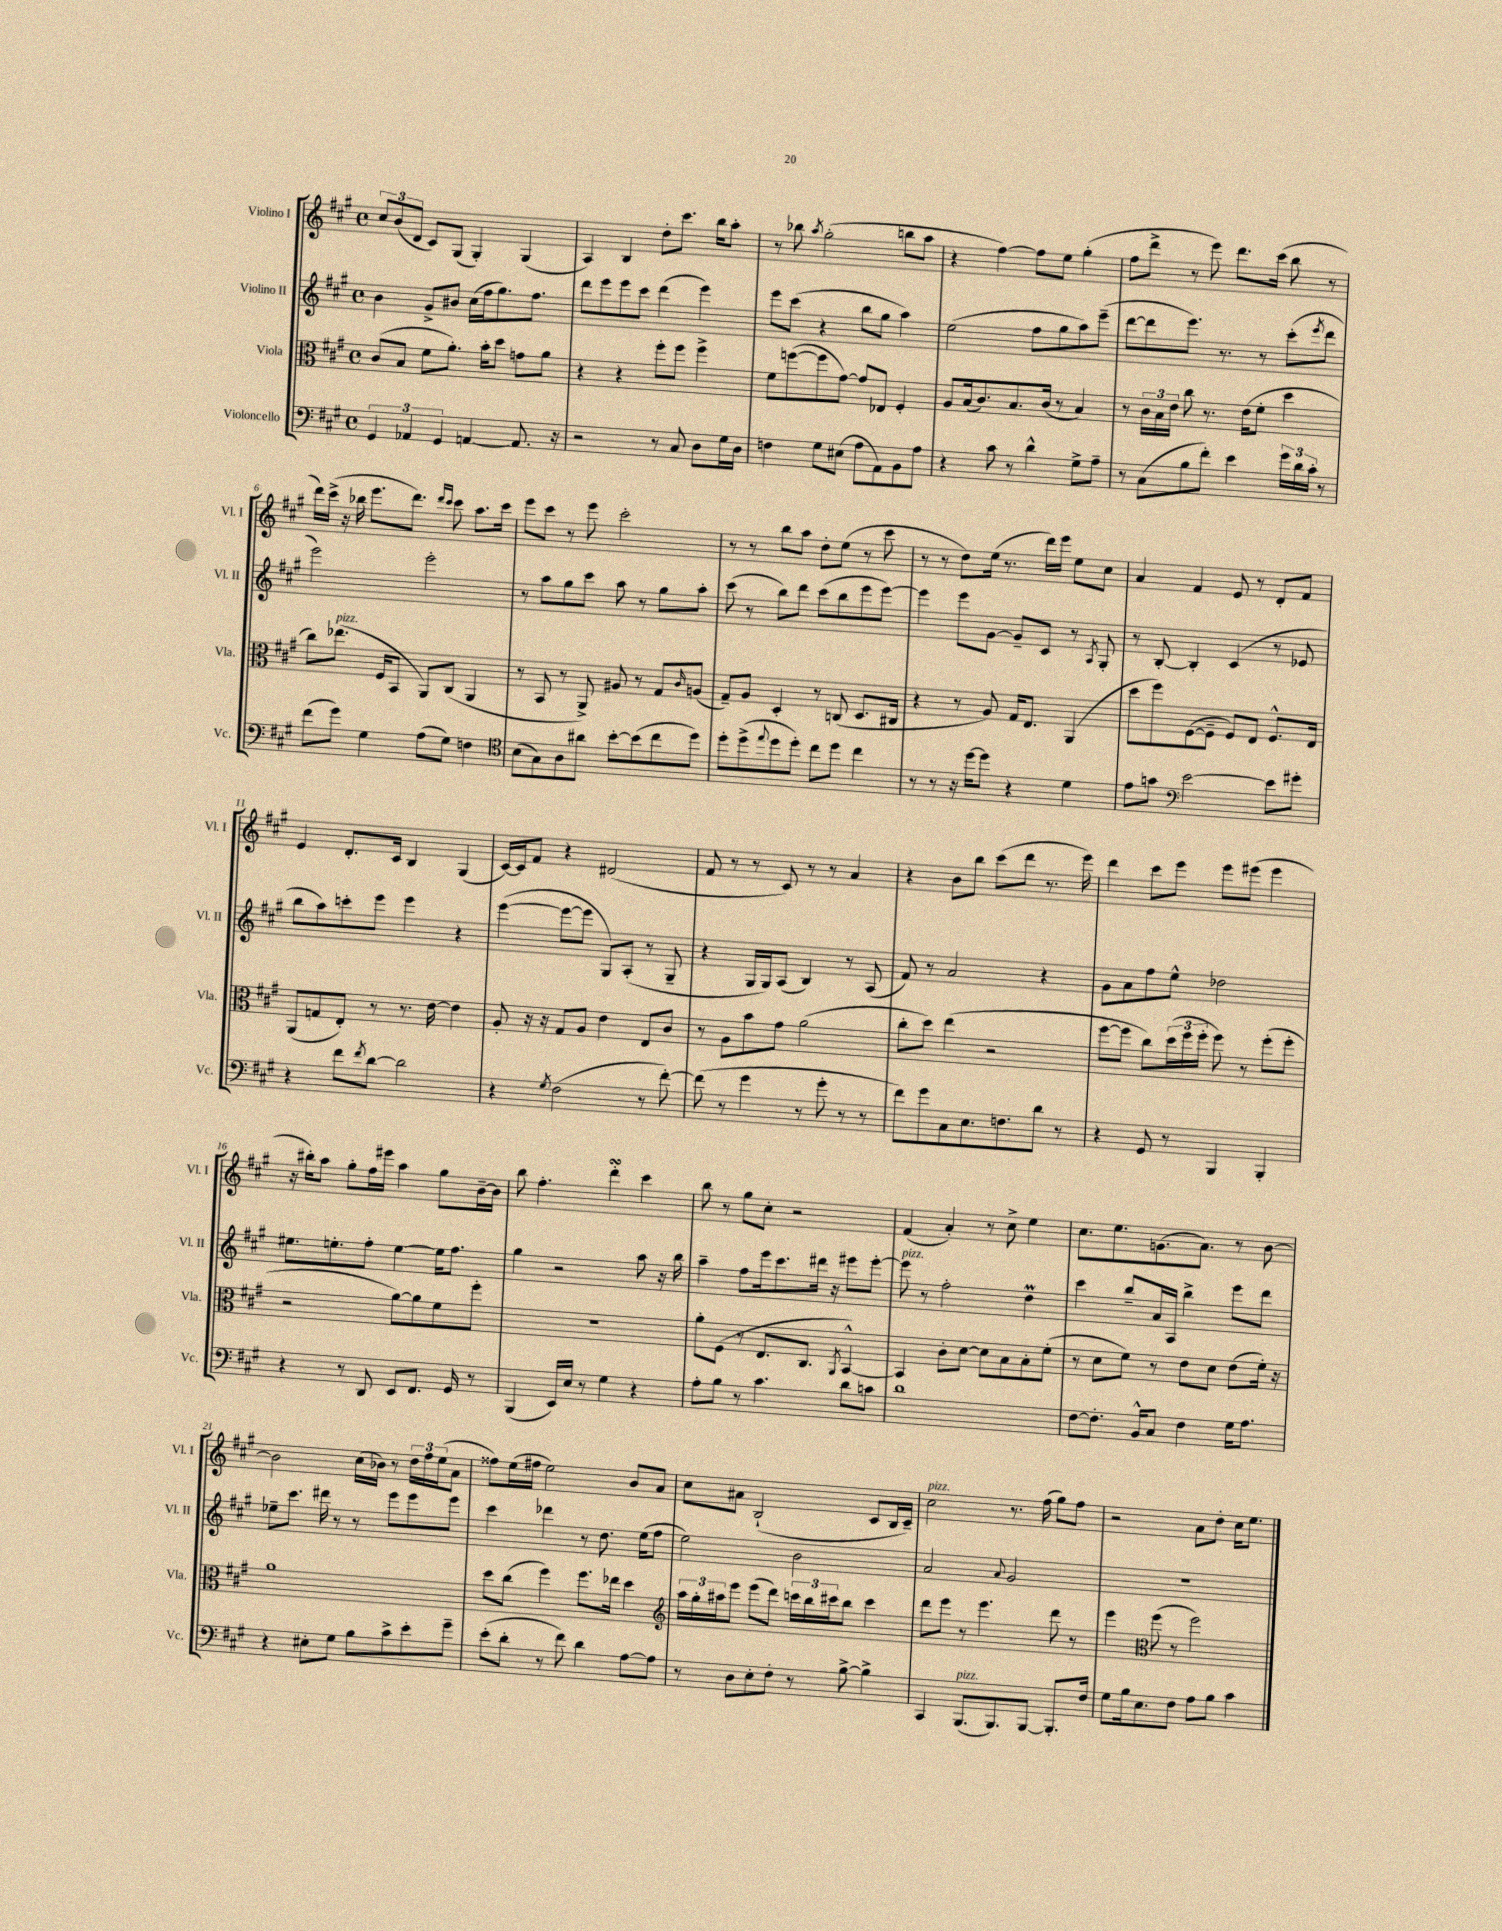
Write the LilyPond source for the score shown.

<<
\new StaffGroup <<
\new Staff = "s0" \with { instrumentName = "Violino I" shortInstrumentName = "Vl. I" } {
    \clef treble \key a \major \defaultTimeSignature \time 4/4
    \tuplet 3/2 { cis''8 b'8( d'8 } cis'8) gis8( gis4-.) gis4( |
    a4) b4 d''8-. cis'''8. b''16 a''8-. |
    r8 bes''8 \acciaccatura { a''8 } gis''2-.( b''8 a''8 |
    r4 fis''4~) fis''8 e''8 gis''4-.( |
    fis''8 d'''8-> r8 e'''8) d'''8. cis'''16( b''8 r8 |
    d'''16) cis'''16->( r16 bes''16 e'''8. d'''8.) \grace { d'''16 cis'''16 } cis'''8 a''8. cis'''16 |
    e'''8 cis'''8 r8 e'''8 cis'''2-. |
    r8 r8 b''8 a''8 d''8-. e''8( r8 cis'''8 |
    r8 r8 d''8) e''16( r8. d'''16) e'''16 e''8 cis''8 |
    a'4 fis'4 e'8 r8 d'8-. fis'8 |
    e'4 d'8.-. cis'16 b4 gis4( |
    cis'16~) cis'16 fis'8 r4 dis'2( |
    fis'8 r8 r8 cis'8) r8 r8 a'4 |
    r4 b'8 b''8 cis'''8( d'''8 r8. e'''16) |
    d'''4 cis'''8 e'''8 e'''8 eis'''8( eis'''4 |
    r16 bis''16-.) a''8 gis''8-. fis''16 eis'''16 a''4 gis''8 b'16~-- b'16 |
    b''8 fis''4.-. d'''4-.\turn cis'''4 |
    b''8 r8 gis''8 cis''8-. r2 |
    fis'4( a'4-.) r8 cis''8-> e''4 |
    cis''8. e''8. g'8.( a'8.) r8 b'8~ |
    b'2 cis''16( bes'16) r8 \tuplet 3/2 { d''16 fis''16 e''16( } a'8 |
    fisis''8) e''16( fis''16 e''2) b'8 a'8 |
    cis''8 ais'8 b2-!( cis'8 b16 cis'16--) |
    cis''2^\markup { \italic "pizz." } r8. fis''16( gis''8) fis''8 |
    r2 a'8 d''8-. cis''16 e''8. \bar "|." |
}
\new Staff = "s1" \with { instrumentName = "Violino II" shortInstrumentName = "Vl. II" } {
    \clef treble \key a \major \defaultTimeSignature \time 4/4
    b'4 gis'8-> bis'8 cis''16( fis''16 gis''8.) fis''8. |
    d'''8 e'''8 e'''8 cis'''8 d'''4( e'''4) |
    e'''8 cis'''8( r4 b''8 gis''8 a''4) |
    e''2( fis''8 gis''8 a''8) e'''8--( |
    d'''8~ d'''8 e'''8.) r8. r8 cis'''8-.( \acciaccatura { e'''8 } d'''8 |
    e'''2) e'''2-. |
    r8 a''8 gis''8 cis'''8 a''8 r8 gis''8 a''8-. |
    cis'''8( r8 b''8) d'''8 cis'''8( b''8 e'''8 e'''8~) |
    e'''4 e'''8 gis'8~ gis'8-- cis'8 r8 \acciaccatura { a8 } gis8-. |
    r8 b8~-. b4-. cis'4( r8 ees'8 |
    b''8 a''8) c'''8-. e'''8 e'''4 r4 |
    e'''4~( e'''8~ e'''8 gis8) a8-.( r8 gis8-- |
    r4 gis16 gis16) a8( b4) r8 a8( |
    fis'8) r8 a'2 r4 |
    gis'8 a'8 fis''8 e''8-^ des''2 |
    eis''8. e''8.-. fis''8-. e''4~ e''16 fis''8. |
    gis''4 r2 a''8 r16 b''16 |
    a''4-- fis''8 e'''16 cis'''8. dis'''16 r16 eis'''8 eis'''8~-. |
    eis'''8^\markup { \italic "pizz." } r8 fis''2-. d''4\prall |
    cis'''4 b''8-- a'16 a16 b''4-> e'''8 d'''8 |
    ees''8-- cis'''8. dis'''16 r8 r8 e'''8 e'''8 e'''8 |
    cis'''4 des'''4 r8 d''8. e''16( fis''8 |
    e''2) b'2 |
    a'2 \appoggiatura { a'8 } gis'2 |
    R1 \bar "|." |
}
\new Staff = "s2" \with { instrumentName = "Viola" shortInstrumentName = "Vla." } {
    \clef alto \key a \major \defaultTimeSignature \time 4/4
    cis'8( b8 fis'8 a'8.-.) b'16-. d''8 g'8 a'8 |
    r4 r4 fis''8-. fis''8 fis''4-> |
    fis'8 f''8~( f''8 gis'8~) gis'8 ees8 fis4-. |
    a8 b16( cis'8.) b8. cis'16( r8 b4) |
    r8 \tuplet 3/2 { cis'16 b16 e'16 } cis''8 r8. e'16( fis'8-. d''4 |
    cis''8) ees''8.^\markup { \italic "pizz." }( fis16 b,8 a,8) cis8( a,4 |
    r8 b,8 r8 a,8->) ais8 r8 gis8 \grace { cis'16 } a8( |
    gis8--) a8 d4-. r8 c8( d8. cis16 |
    r4 r8 a8) gis16 e8. a,4( |
    d''8 fis''8) fis8~( fis8-- fis8) e8 fis8.-^ e16 |
    a,8( g8 e8-.) r8 r8. e'16~ e'4 |
    a8-. r16 r16 gis8 a8 e'4 e8 cis'8 |
    r8 a8 b'8 gis'8 a'2( |
    cis''8-. d''8) e''4( r2 |
    fis''8~ fis''8 cis''8) \tuplet 3/2 { d''16( fis''16 fis''16-. } fis''8) r8 fis''8-.( fis''8-. |
    r2 a'8~) a'8 fis'8 fis''8-. |
    R1 |
    a'8-. fis8( r8 e8. cis8. \acciaccatura { a,8 } b,4~-^) |
    b,4 cis'8-. d'8~ d'8 b8 b8-. fis'8-.( |
    r8 d'8 fis'8) r8 e'8 d'8 e'8( fis'16-.) r16 |
    a'1 |
    d''8 cis''8( fis''4) fis''8. ees''16 d''4 |
    \clef treble \tuplet 3/2 { a''16 gis''16-. ais''16 } e'''8 e'''8( d'''8) \tuplet 3/2 { c'''16 b''16 cis'''16 } b''8 cis'''4 |
    d'''8 e'''8 r8 e'''4. d'''8 r8 |
    e'''4 \clef alto fis''8( r8 fis''2) \bar "|." |
}
\new Staff = "s3" \with { instrumentName = "Violoncello" shortInstrumentName = "Vc." } {
    \clef bass \key a \major \defaultTimeSignature \time 4/4
    \tuplet 3/2 { gis,4 aes,4 gis,4 } a,4~ a,8. r16 |
    r2 r8 cis8 d8 gis16 d16 |
    f4 gis8 eis8( a8 a,8) b,8 a8 |
    r4 cis'8 r8 d'4-^ gis8-> a8-- |
    r8 cis8( b8 fis'8-.) e'4 \tuplet 3/2 { gis'16 d'16 cis'16-. } r8 |
    fis'8( gis'8) gis4 a8( gis8) f4 |
    \clef tenor b8( gis8) a8 ais'8 b'8~-. b'8( cis''8 d''8) |
    d''8-. d''8->( \appoggiatura { e''8 } d''8 d''8-.) cis''8 d''8 cis''4 |
    r8 r8 r16 d''16~ d''8 r4 d'4 |
    e'8 g'8 \clef bass e'2~ e'8 gis'8-. |
    r4 fis'8 \acciaccatura { fis'8 } d'8~ d'2 |
    r4 \acciaccatura { gis8 } fis2( r8 fis'8~-.) |
    fis'8( r8 gis'4 r8 gis'8-. r8 r8 |
    fis'8) gis'8 cis8 e8. f8. d'8 r8 |
    r4 gis,8 r8 b,,4 b,,4-. |
    r4 r8 d,8 e,8 fis,8. gis,16 r8 |
    b,,4( e,16) e16 r8 gis4 r4 |
    a8-. b8 r8 cis'4. d'8 c'8 |
    d'1 |
    fis8~ fis8.-. b,16-^ cis8 fis4 gis16 a8. |
    r4 eis8-. gis8 b8 cis'8-> e'8-. gis'8-- |
    e'8-.( d'8-. r8 fis'8) d'4 a8~ a8 |
    r8 d8 e8-. fis8-. r8 b8~-> b4-> |
    cis,4 b,,8.^\markup { \italic "pizz." }( b,,8.) b,,8~ b,,8.-. fis16 |
    gis8 b16 e8. fis8 a8 b8 cis'4 \bar "|." |
}
>>
>>
